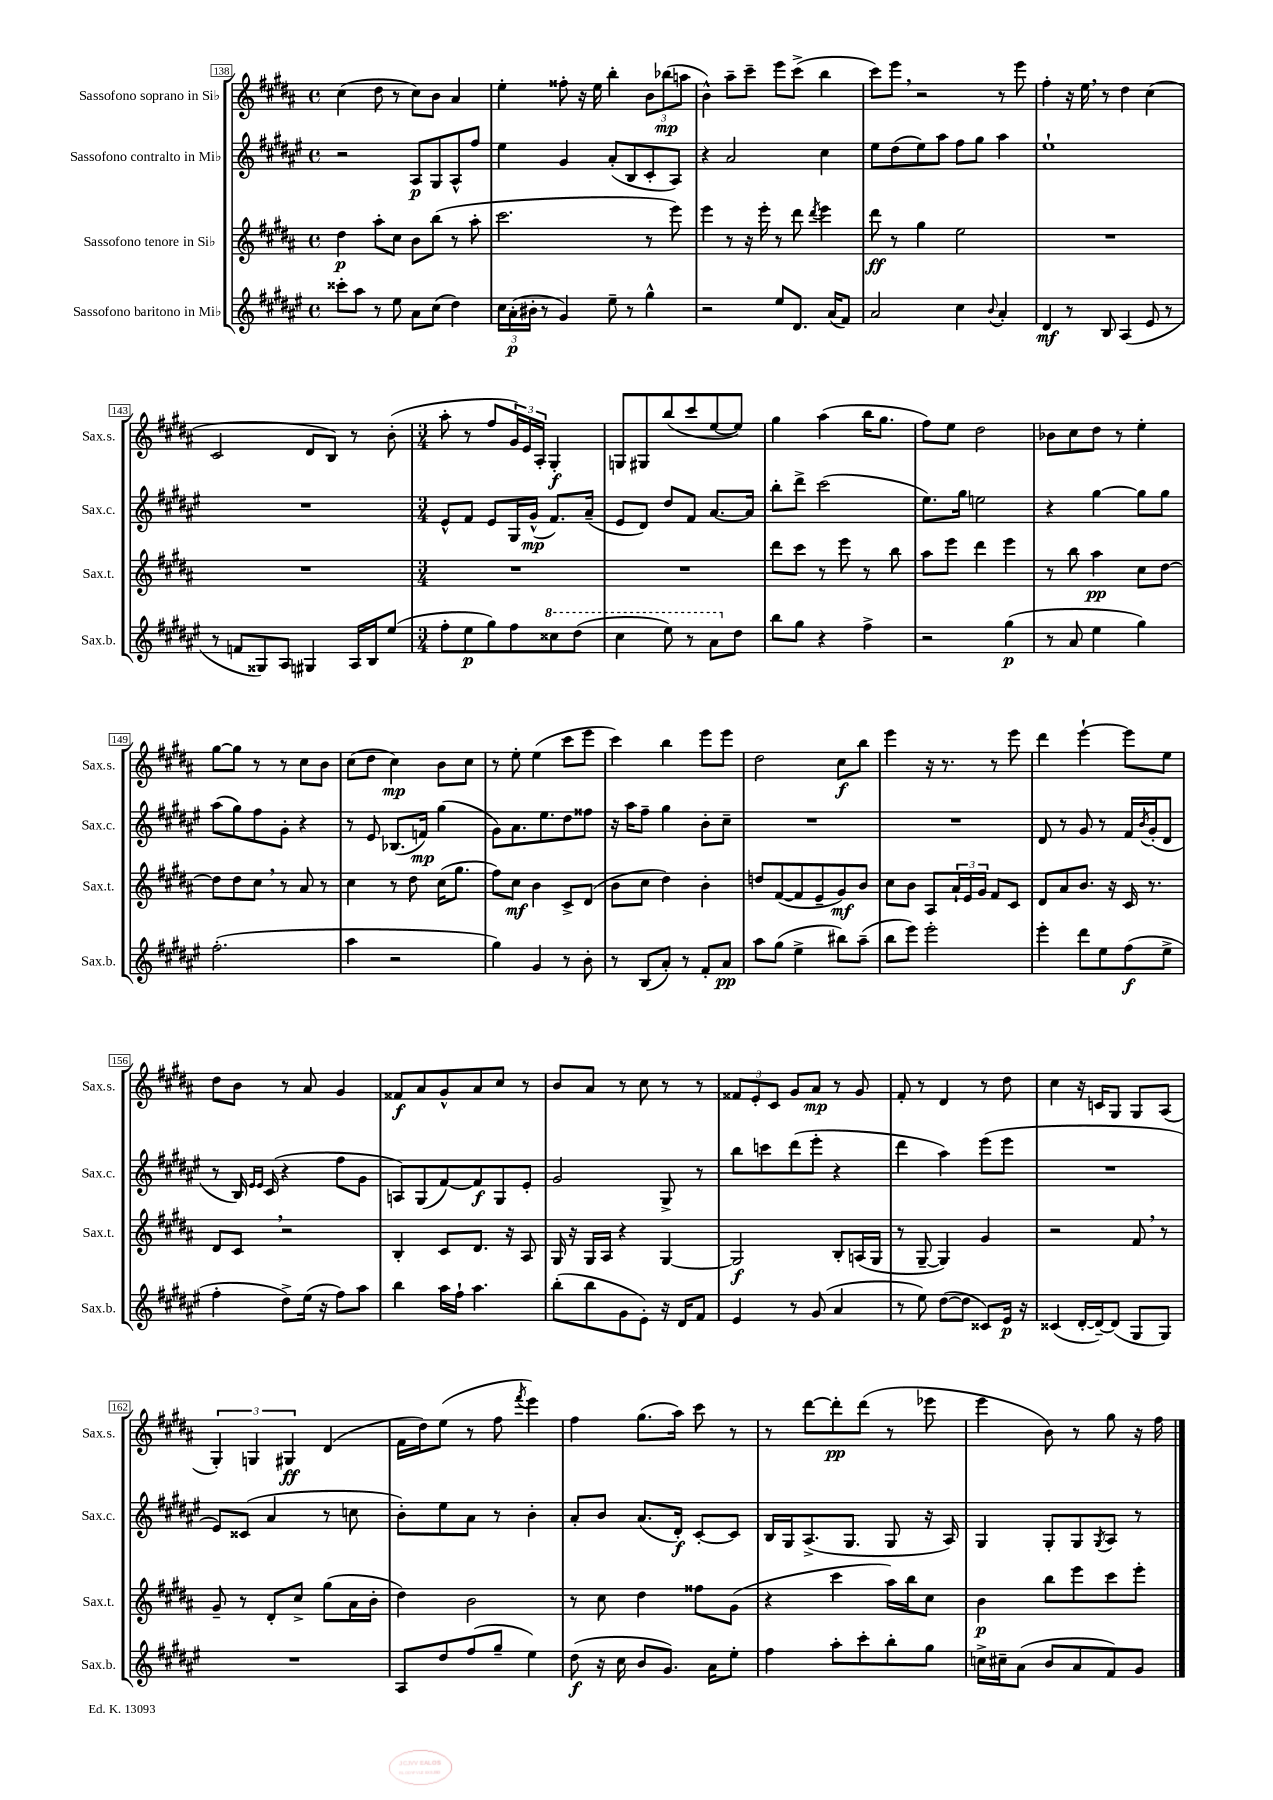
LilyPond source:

<<
\new StaffGroup <<
\new Staff = "s0" \with { instrumentName = "Sassofono soprano in Sib" shortInstrumentName = "Sax.s." } {
    \clef treble \key b \major \defaultTimeSignature \time 4/4
    cis''4( dis''8 r8 cis''8) b'8 ais'4 |
    e''4-. fisis''8-. r16 e''16 b''4-. \tuplet 3/2 { b'8 bes''8\mp( a''8 } |
    b'4-^) ais''8-- cis'''8-- e'''8 cis'''8->( b''4 |
    cis'''8) e'''8 \breathe r2 r8 e'''8 |
    fis''4-. r16 e''16 \breathe r8 dis''4 cis''4( |
    cis'2 dis'8 b8) r8 b'8-.( |
    \numericTimeSignature \time 3/4 ais''8-. r8 fis''8 \tuplet 3/2 { gis'16) e'16 ais16-. } gis4-.\f |
    g8 gis8 b''8( cis'''8 e''8~ e''8) |
    gis''4 ais''4( b''16 gis''8. |
    fis''8) e''8 dis''2 |
    bes'8 cis''8 dis''8 r8 e''4-. |
    gis''8~ gis''8 r8 r8 cis''8 b'8 |
    cis''8( dis''8 cis''4\mp) b'8 cis''8 |
    r8 e''8-. e''4( cis'''8 e'''8 |
    cis'''4) b''4 e'''8 e'''8 |
    dis''2 cis''8\f b''8 |
    e'''4 r16 r8. r8 e'''8 |
    dis'''4 e'''4~-! e'''8 e''8 |
    dis''8 b'8 r8 ais'8 gis'4 |
    fisis'8\f ais'8 gis'8-^ ais'8 cis''8 r8 |
    b'8 ais'8 r8 cis''8 r8 r8 |
    \tuplet 3/2 { fisis'8 e'8-. cis'8 } gis'8 ais'8\mp r8 gis'8 |
    fis'8-. r8 dis'4 r8 dis''8 |
    cis''4 r16 c'16 gis8 gis8 ais8( |
    \tuplet 3/2 { gis4-.) g4 gis4\ff } dis'4( |
    fis'16 dis''16) e''8( r8 fis''8 \acciaccatura { fis'''8 } e'''4) |
    fis''4 gis''8.( ais''16) cis'''8 r8 |
    r8 dis'''8~ dis'''8-.\pp dis'''8( r8 ees'''8 |
    e'''4 b'8) r8 gis''8 r16 fis''16 \bar "|." |
}
\new Staff = "s1" \with { instrumentName = "Sassofono contralto in Mib" shortInstrumentName = "Sax.c." } {
    \clef treble \key fis \major \defaultTimeSignature \time 4/4
    r2 ais8\p gis8 ais8-^ fis''8 |
    eis''4 gis'4 ais'8-.( b8 cis'8-. ais8) |
    r4 ais'2 cis''4 |
    eis''8 dis''8( eis''8) ais''8 fis''8 gis''8 ais''4 |
    eis''1-! |
    R1 |
    \numericTimeSignature \time 3/4 eis'8-^ fis'8 eis'8 gis16 gis'16-^\mp( fis'8.) ais'16--( |
    eis'8 dis'8) dis''8 fis'8 ais'8.~ ais'16 |
    b''8-. dis'''8-> cis'''2( |
    eis''8.) gis''16 e''2 |
    r4 gis''4~ gis''8 gis''8 |
    ais''8( gis''8) fis''8 gis'8-. r4 |
    r8 eis'8 bes8.( f'16\mp) gis''4( |
    gis'8) ais'8. eis''8. dis''8 fisis''8 |
    r16 ais''16 fis''8-- gis''4 b'8-. cis''8-- |
    R2. |
    R2. |
    dis'8 r8 gis'8 r8 fis'16 \acciaccatura { b'8 } gis'16-.( dis'8 |
    r8 b16) \grace { eis'16 eis'16 } cis'16( r4 fis''8 gis'8 |
    a8) gis8( fis'8~) fis'8\f gis8 eis'8-. |
    gis'2 gis8-> r8 |
    b''8 c'''8 dis'''8( eis'''8-. r4 |
    dis'''4 ais''4) eis'''8( eis'''8 |
    R2. |
    eis'8) cisis'8( ais'4 r8 c''8 |
    b'8-.) eis''8 ais'8 r8 b'4-. |
    ais'8-. b'8 ais'8.( dis'16-.\f) cis'8~-. cis'8 |
    b16 gis16 ais8.->( gis8. gis8 r16 ais16) |
    gis4 gis8-. gis8 \acciaccatura { gis8 } ais8 r8 \bar "|." |
}
\new Staff = "s2" \with { instrumentName = "Sassofono tenore in Sib" shortInstrumentName = "Sax.t." } {
    \clef treble \key b \major \defaultTimeSignature \time 4/4
    dis''4\p ais''8-. cis''8 b'8 b''8( r8 ais''8-. |
    cis'''2. r8 e'''8) |
    e'''4 r8 r16 e'''16-. r8 dis'''8 \acciaccatura { dis'''8 } e'''4 |
    dis'''8\ff r8 gis''4 e''2 |
    R1 |
    R1 |
    \numericTimeSignature \time 3/4 R2. |
    R2. |
    dis'''8 cis'''8 r8 e'''8 r8 b''8 |
    ais''8 e'''8 dis'''4 e'''4 |
    r8 b''8 ais''4\pp cis''8 dis''8~ |
    dis''8 dis''8 cis''8 \breathe r8 ais'8 r8 |
    cis''4 r8 dis''8 cis''16( gis''8. |
    fis''8) cis''8\mf b'4 cis'8-> dis'8( |
    b'8 cis''8 dis''4) b'4-. |
    d''8 fis'8~( fis'8 e'8-- gis'8\mf) b'8 |
    cis''8 b'8 ais8 \tuplet 3/2 { ais'16-! e'16 gis'16 } fis'8 cis'8 |
    dis'8 ais'8 b'8. r16 cis'16 r8. |
    dis'8 cis'8 \breathe r2 |
    b4-. cis'8 dis'8. r16 ais8 |
    gis16 r16 gis16 ais16 r4 gis4~ |
    gis2\f b8-. a16( gis16 |
    r8 gis8~-- gis4) gis'4 |
    r2 fis'8 \breathe r8 |
    gis'8-- r8 dis'8-. cis''8-> gis''8( ais'16 b'16-. |
    dis''4) b'2 |
    r8 cis''8 dis''4 fisis''8 gis'8( |
    r4 cis'''4 ais''16) b''16 cis''8 |
    b'4\p b''8 e'''8 cis'''8 e'''8-. \bar "|." |
}
\new Staff = "s3" \with { instrumentName = "Sassofono baritono in Mib" shortInstrumentName = "Sax.b." } {
    \clef treble \key fis \major \defaultTimeSignature \time 4/4
    cisis'''8-. ais''8 r8 eis''8 ais'8 cis''8( dis''4) |
    \tuplet 3/2 { cis''16 ais'16-.\p( bis'16-. } r8 gis'4) eis''8-- r8 gis''4-^ |
    r2 eis''8 dis'8. ais'16( fis'8) |
    ais'2 cis''4 \appoggiatura { b'8 } ais'4-. |
    dis'4\mf r8 b8 ais4( eis'8 r8 |
    r8 f'8 gisis8) ais8 gis4 ais16 b16 eis''8( |
    \numericTimeSignature \time 3/4 fis''8-. eis''8\p gis''8) fis''8 \ottava #1 cisis'''8 dis'''8( |
    cis'''4 eis'''8) r8 ais''8 \ottava #0 dis''8 |
    b''8 gis''8 r4 fis''4-> |
    r2 gis''4\p( |
    r8 ais'8 eis''4 gis''4) |
    fis''2.-.( |
    ais''4 r2 |
    gis''4) gis'4 r8 b'8-. |
    r8 b8( ais'8-.) r8 fis'8-. ais'8\pp |
    ais''8 gis''8( eis''4-> bis''8) ais''8--( |
    b''8 eis'''8) eis'''2-. |
    eis'''4-. dis'''8 eis''8 fis''8\f( eis''8-> |
    fis''4-. dis''8->) eis''16( r16 fis''8) ais''8 |
    b''4 ais''16 fis''16-! ais''4. |
    b''8-.( b''8 gis'8 eis'8-.) r16 dis'16 fis'8 |
    eis'4 r8 gis'8( ais'4 |
    r8 eis''8) dis''8~( dis''8 cisis'8) eis'16\p r16 |
    cisis'4( dis'16~-. dis'16~--) dis'8( gis8 gis8) |
    R2. |
    ais8 dis''8 fis''8( gis''8-- eis''4) |
    dis''8\f( r16 cis''16 b'8 gis'8.) ais'16 eis''8-. |
    fis''4 ais''8-. cis'''8-. b''8-. gis''8 |
    c''16-> cis''16-- ais'8( b'8 ais'8 fis'8) gis'8 \bar "|." |
}
>>
>>
\layout { \context { \Score currentBarNumber = #138 \override BarNumber.stencil = #(make-stencil-boxer 0.1 0.3 ly:text-interface::print) } }
